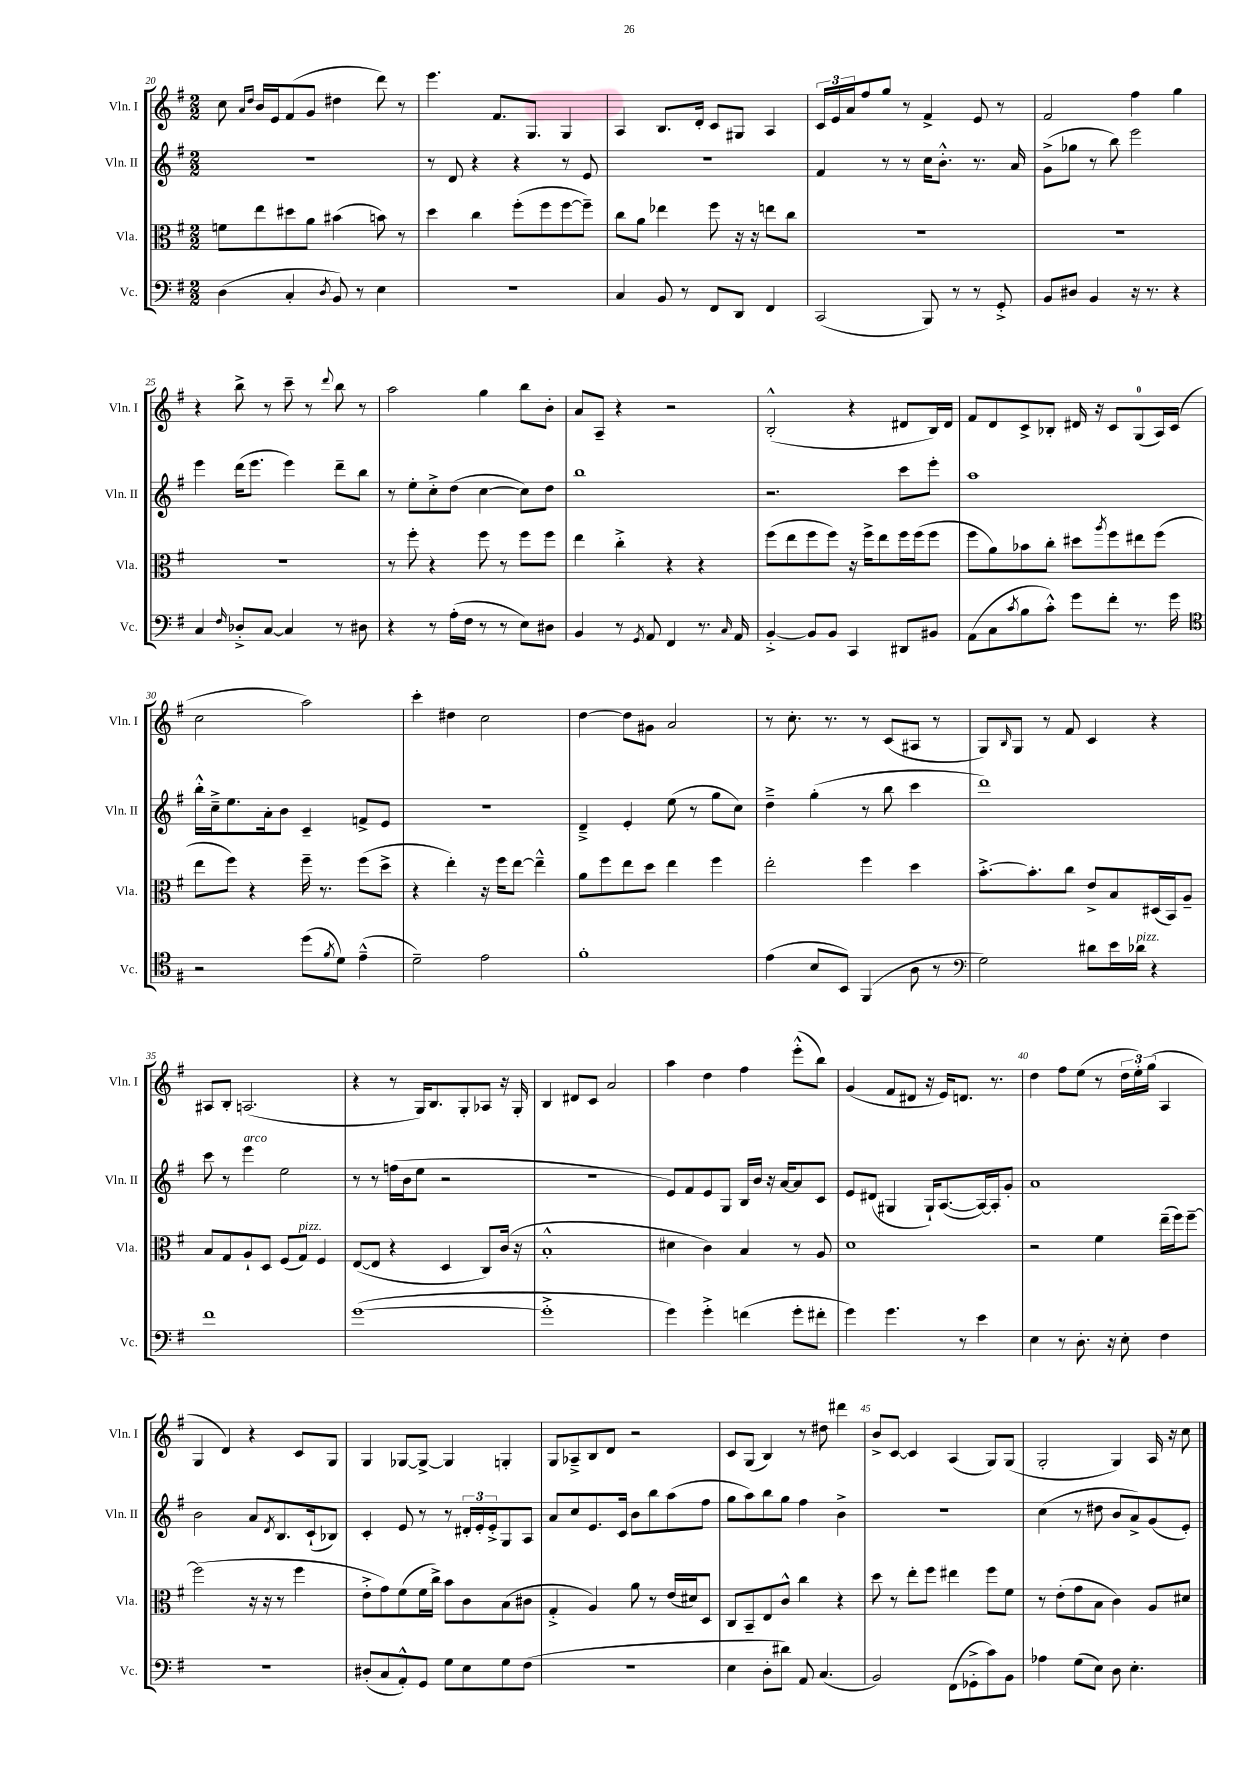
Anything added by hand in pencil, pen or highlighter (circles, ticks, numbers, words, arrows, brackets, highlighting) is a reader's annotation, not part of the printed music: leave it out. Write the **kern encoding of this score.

**kern	**kern	**kern	**kern
*staff4	*staff3	*staff2	*staff1
*clefF4	*clefC3	*clefG2	*clefG2
*k[f#]	*k[f#]	*k[f#]	*k[f#]
*M2/2	*M2/2	*M2/2	*M2/2
(4D	8f	1r	8cc
.	.	.	16qqa
.	.	.	16qqdd
.	8ee	.	16b
.	.	.	16e
4C'	8dd#	.	(8f#
.	8a	.	8g
8qD	.	.	.
8BB)	(4b#	.	4dd#
8r	.	.	.
4E	8b)	.	8ddd)
.	8r	.	8r
=	=	=	=
1r	4dd	8r	4.eee
.	.	8d	.
.	4cc	4r	.
.	.	.	8.f#
.	(8ff#'	4r	.
.	.	.	8.G
.	8ff#	.	.
.	[8ff#	8r	4G
.	8ff#~])	8e	.
=	=	=	=
4C	8cc	1r	4A
.	8a	.	.
8BB	4ee-	.	8.B
8r	.	.	.
.	.	.	16d'
8FF#	8ff#	.	8c
8DD	16r	.	8G#
.	16r	.	.
4FF#	8ee	.	4A
.	8cc	.	.
=	=	=	=
(2CC	1r	4f#	24c
.	.	.	24e
.	.	.	24a
.	.	.	8ff#
.	.	8r	8gg
.	.	8r	8r
8BBB)	.	16cc	4f#^
.	.	8.b'^^	.
8r	.	.	.
8r	.	8.r	8e
8GG'^	.	.	8r
.	.	16a	.
=	=	=	=
8BB	1r	(8g^	2f#
8D#	.	8gg-	.
4BB	.	8r	.
.	.	8bb)	.
16r	.	2eee	4ff#
8.r	.	.	.
4r	.	.	4gg
=	=	=	=
4C	1r	4eee	4r
16qqF#	.	.	.
8D-'^	.	(16ddd	8bb^
.	.	8.eee	.
[8C	.	.	8r
4C]	.	4eee)	8ccc~
.	.	.	8r
.	.	.	8qqddd
8r	.	8ddd~	8bb
8D#	.	8bb	8r
=	=	=	=
4r	8r	8r	2aa
.	8ff#'	8ee'	.
8r	4r	8cc'^	.
(16A'	.	(8dd	.
16F#	.	.	.
8r	8ff#	[4cc	4gg
8r	8r	.	.
8E)	8ff#	8cc])	8bb
8D#	8ff#	8dd	8b'
=	=	=	=
4BB	4ee	1bb	8a
.	.	.	8A~
8r	4cc'^	.	4r
8qGG	.	.	.
8AA	.	.	.
4FF#	4r	.	2r
8.r	4r	.	.
16qqC	.	.	.
16AA	.	.	.
=	=	=	=
[4BB'^	(8ff#	2.r	(2B'^^
.	8ee	.	.
8BB]	8ff#	.	.
8BB	8ff#)	.	.
4CC	16r	.	4r
.	16ff#^	.	.
.	8ee	.	.
8DD#	16ff#	8ccc	8d#
.	(16ff#	.	.
8BB#	8ff#	8eee'	16B)
.	.	.	16d#
=	=	=	=
(8AA	8ff#	1aa	8f#
8C	8a)	.	8d
8qc	.	.	.
8B	8b-	.	8c^
8c'^^)	8cc'	.	8B-'
8g	8dd#	.	16d#
.	.	.	16r
.	8qaa	.	.
8f#'	8ff#	.	8c
8.r	8ee#	.	(8G
.	(8ff#	.	16A)
16g	.	.	(16c
=	=	=	=
*clefC4	*	*	*
2r	8ee	16bb'^^	2cc
.	.	16cc~^	.
.	8ff#)	8.ee	.
.	4r	.	.
.	.	16a'	.
.	.	8b	.
(8dd	16ff#~	4c~	2aa)
.	8.r	.	.
8qf#	.	.	.
8d)	.	.	.
(4e~^^	(8ff#	8f^	.
.	8dd^	8e	.
=	=	=	=
2d~)	4r	1r	4ccc'
.	4ee')	.	4dd#
2e	16r	.	2cc
.	16ff#	.	.
.	[8ee	.	.
.	4ee~^^]	.	.
=	=	=	=
1f#'	8a	4d~^	[4dd
.	8ff#	.	.
.	8ee	4e'	8dd]
.	8dd	.	8g#
.	4ee	(8ee	2a
.	.	8r	.
.	4ff#	8gg	.
.	.	8cc)	.
=	=	=	=
(4e	2ee'	4dd~^	8r
.	.	.	8.cc'
8B	.	(4gg'	.
.	.	.	8.r
8BB)	.	.	.
(4FF#	4ff#	8r	8r
.	.	8bb	(8c
8A	4dd	4ccc	8A#
8r	.	.	8r
=	=	=	=
*clefF4	*	*	*
2G)	[8.b'^	1ddd)	8G)
.	.	.	16qqB
.	.	.	8G
.	8.b']	.	.
.	.	.	8r
.	8cc	.	8f#
8d#	8e^	.	4c
16e	8B	.	.
16d-	.	.	.
4r	(16D#	.	4r
.	16BB)	.	.
.	8A~	.	.
=	=	=	=
1f#	8B	8ccc	8A#
.	8G	8r	8B'
.	8A`	4eee	(2.A
.	8D	.	.
.	(8F#	2ee	.
.	8G)	.	.
.	4F#	.	.
=	=	=	=
([1g	([8E	8r	4r
.	8E]	8r	.
.	4r	(16ff	8r
.	.	16b	.
.	.	8ee	16G)
.	.	.	8.B
.	4D	2r	.
.	.	.	8G'
.	8C)	.	8A-
.	(16c	.	16r
.	16r	.	16G'
=	=	=	=
1g'^]	1B'^^	1r	4B
.	.	.	8d#
.	.	.	8c
.	.	.	2a
=	=	=	=
4g)	4d#	8e)	4aa
.	.	8f#	.
4g'^	4c)	8e	4dd
.	.	8G	.
(4f	4B	16B	4ff#
.	.	16b	.
.	.	16r	.
.	.	[16a	.
8g'	8r	8a]	(8eee'^^
8f#'	8A	8c	8bb)
=	=	=	=
4g)	1d	8e	(4g
.	.	(8d#	.
4.g	.	4G#	8f#
.	.	.	8d#
.	.	16G#`)	16r
.	.	([8.A	16e)
8r	.	.	8.d
4e	.	16A_)	.
.	.	16A']	8.r
.	.	8g'	.
=	=	=	=
4E	2r	1a	4dd
8r	.	.	8ff#
8.D'	.	.	(8ee
.	4f#	.	8r
16r	.	.	.
8E'	.	.	24dd
.	.	.	24ee')
.	.	.	(24gg
4F#	(16ee~	.	4A
.	16ff#)	.	.
.	[8ff#~	.	.
=	=	=	=
1r	(2ff#]	2b	4G
.	.	.	4d)
.	16r	8a	4r
.	16r	.	.
.	.	8qd	.
.	8r	8.B	.
.	4ff#	.	8c
.	.	(16c`	.
.	.	8B-)	8G
=	=	=	=
(8D#'	8e'^	4c'	4G
8C	8g)	.	.
8AA'^^)	(8f#	8e	[8G-
8GG	16f#	8r	8G-^_
.	16cc^)	.	.
8G	8b	8r	4G-]
8E	8c	24d#'	.
.	.	24e'	.
.	.	24e'^	.
8G	(8B	8G	4G'
(8F#	8c#	8A	.
=	=	=	=
1r	4G'^	8a	8G
.	.	8cc	8A-~^
.	4A)	8.e	8B
.	.	.	8d
.	.	16c	.
.	8a	8b	2r
.	8r	8bb	.
.	(16e	(8aa	.
.	16d#)	.	.
.	8D	8ff#	.
=	=	=	=
4E	8C	8gg	8c
.	8BB~	8aa)	(8G
8D'	8E	8bb	4B)
8d#)	8c^^	8gg	.
8AA	4cc	4ff#	8r
(4.C	.	.	8dd#
.	4r	4b^	4ddd#
=	=	=	=
2BB)	8dd	1r	8b^
.	8r	.	[8c
.	8ee'	.	4c]
.	8ff#	.	.
(8FF#	4ee#	.	(4A
8GG-'^	.	.	.
8c)	8ff#	.	8G)
8BB	8f#	.	(8G
=	=	=	=
4A-	8r	(4cc	2G'
.	(8e'	.	.
(8G	8g	8r	.
8E)	8B	8dd#	.
8D	4c)	8b	4G)
4.E'	.	8a^)	.
.	8A	(8g	16A
.	.	.	16r
.	8d#	8e')	8cc
==	==	==	==
*-	*-	*-	*-
